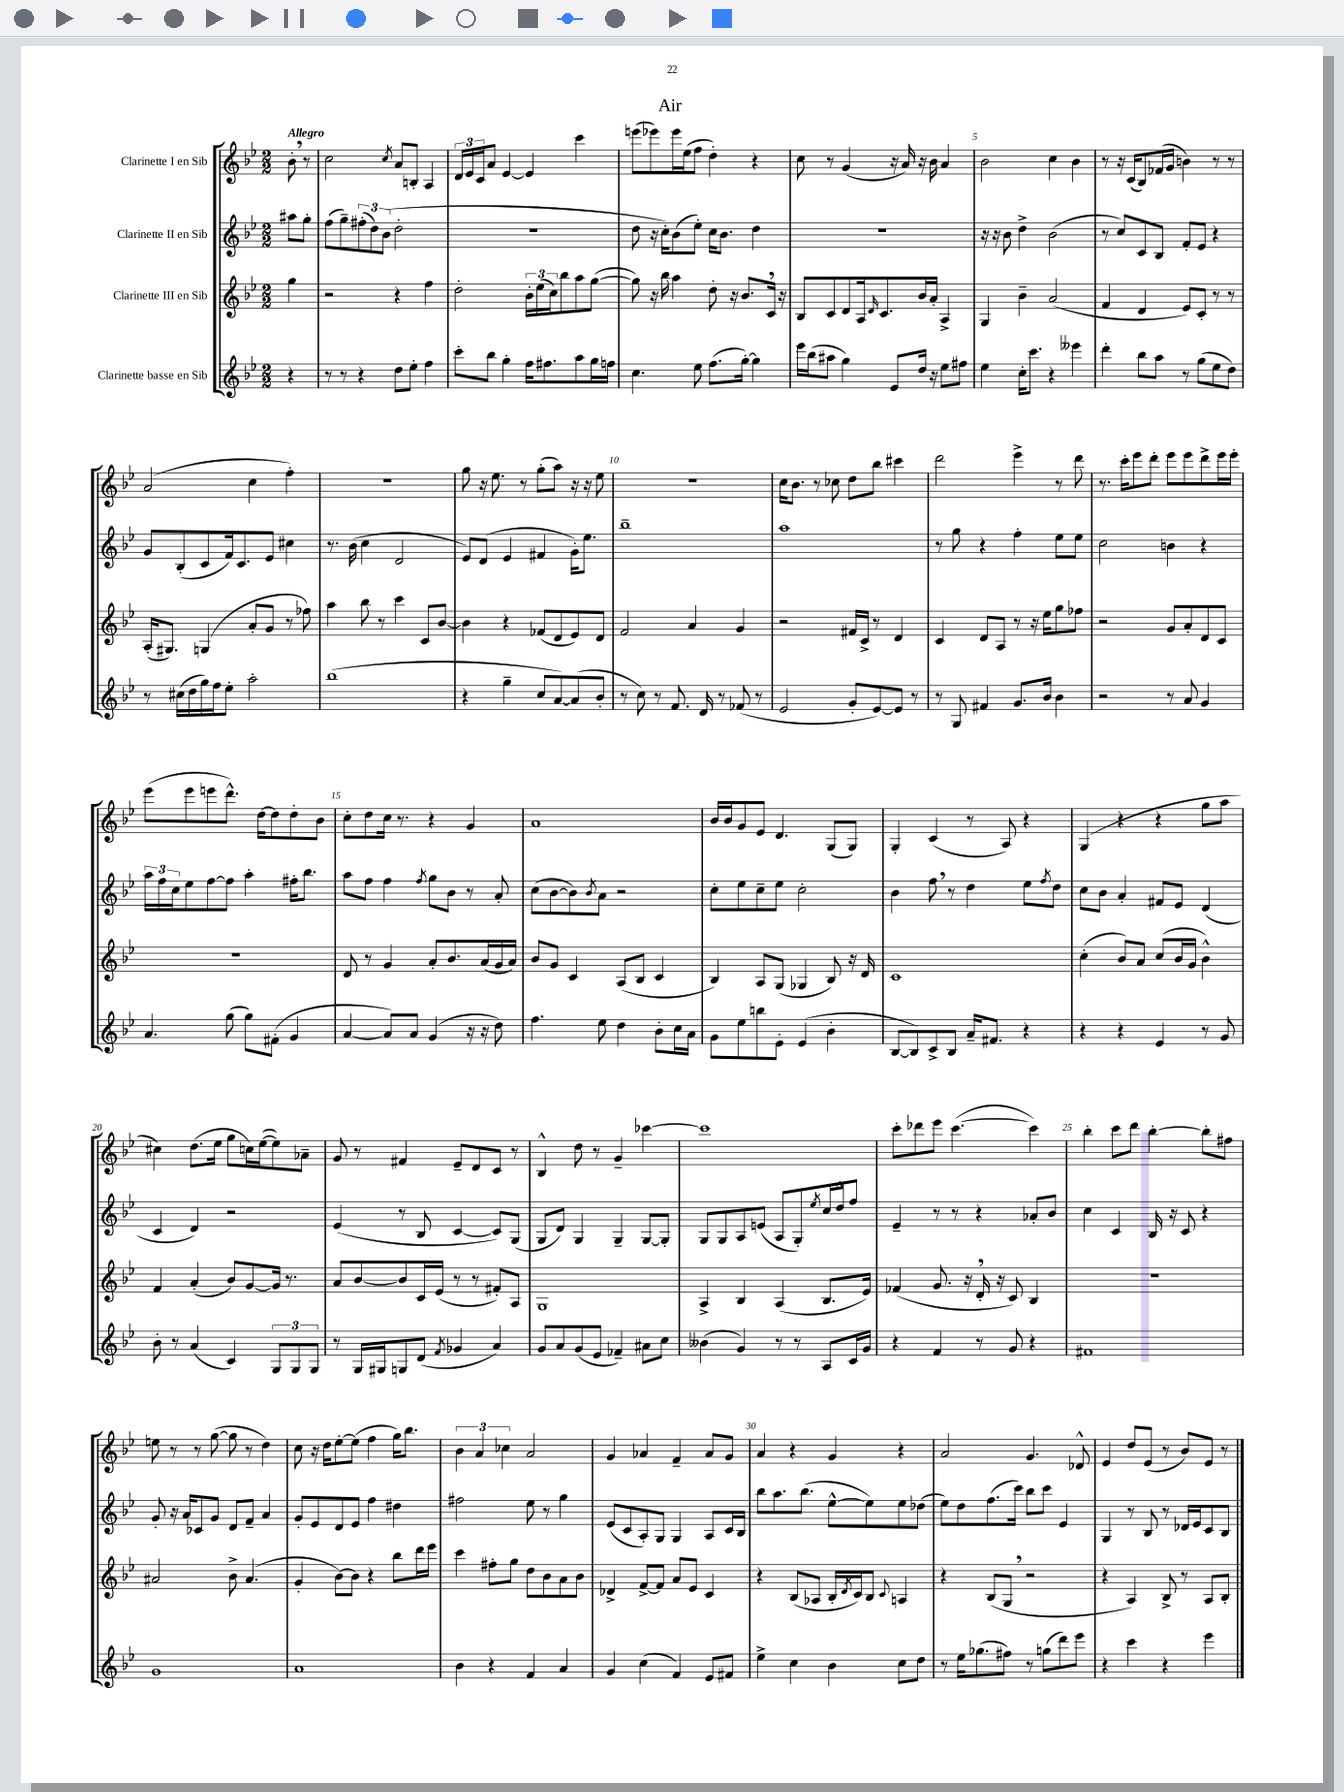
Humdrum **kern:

**kern	**kern	**kern	**kern
*staff4	*staff3	*staff2	*staff1
*clefG2	*clefG2	*clefG2	*clefG2
*k[b-e-]	*k[b-e-]	*k[b-e-]	*k[b-e-]
*M2/2	*M2/2	*M2/2	*M2/2
4r	4gg	8aa#	8b-'
.	.	8gg'	8r
=	=	=	=
8r	2r	(8ff	2cc
8r	.	8gg~)	.
4r	.	(12ff#'	.
.	.	12dd)	.
.	.	(12b-	.
.	.	.	8qcc
8dd	4r	2dd'	8a
8ee-'	.	.	8B'
4ff	4ff	.	4A
=	=	=	=
8ccc'	2dd'	1r	24d
.	.	.	24e-
.	.	.	24c
8bb-	.	.	8a
4gg'	.	.	[4e-
16ff	24b-'	.	4e-]
.	(24ee-	.	.
8.ff#	.	.	.
.	24cc)	.	.
.	8bb-	.	.
8aa	8aa	.	4ccc
16gg	([8gg	.	.
16ff	.	.	.
=	=	=	=
4.cc	8gg])	8dd	(8eee
.	16r	16r	8eee-)
.	16bb-	16cc')	.
.	4aa	(8b-	16eee-
.	.	.	(16ee-
8ee-	.	8ee-')	8ff
(8.ff	8dd'	16cc	4dd')
.	.	8.b-	.
.	16r	.	.
[16gg')	8.b-	.	.
4gg]	.	4dd	4r
.	16c	.	.
.	16r	.	.
=	=	=	=
16eee-	8B-	1r	8cc
(16bb-	.	.	.
8aa#	8c	.	8r
4gg)	8d	.	(4g
.	16A	.	.
.	16qqd	.	.
.	8.c	.	.
8e-	.	.	16r
.	.	.	16a)
16dd	16b-	.	16r
16r	16a'	.	16b-
8ee-	4A^	.	4a
8ff#	.	.	.
=	=	=	=
4ee-	4G	16r	2b-
.	.	16r	.
.	.	8b-	.
16cc'	4b-~	4dd^	.
8.ccc	.	.	.
4r	(2a	(2b-	4cc
4eee--	.	.	4b-
=	=	=	=
4ddd'	4f	8r	8r
.	.	8cc)	16r
.	.	.	(16c
8bb-	4d	8c	8B-)
8aa	.	8B-	(16f-
.	.	.	16g
8r	8e-)	8f'	4b)
(8gg	8c'	8e-	.
8ee-	8r	4r	8r
8dd)	8r	.	8r
=	=	=	=
8r	(16A'	8g	(2a
.	8.G#)	.	.
(16cc#	.	(8B-'	.
16dd	.	.	.
16gg)	(4G	8c	.
16ff	.	.	.
8ee-'	.	16f)	.
.	.	8.c	.
2aa'	8a'	.	4cc
.	8g	8e-	.
.	8r	4cc#	4ff')
.	8ff-)	.	.
=	=	=	=
(1bb-	4aa	8.r	1r
.	.	(16b-	.
.	8bb-	4cc	.
.	8r	.	.
.	4ccc	2d	.
.	8c	.	.
.	[8b-	.	.
=	=	=	=
4r	4b-]	8e-)	8gg
.	.	(8d	16r
.	.	.	8.ee-
4gg~	4r	4e-	.
.	.	.	8r
8cc	(8f-	4f#	(8gg'
[8a)	8d	.	8aa)
(8a]	8e-)	16g')	16r
.	.	8.ee-	16r
8b-'	8d	.	8ee-
=	=	=	=
8r	2f	1bb-~	1r
8cc)	.	.	.
8r	.	.	.
8.f	.	.	.
.	4a	.	.
16d	.	.	.
8r	.	.	.
(8f-	4g	.	.
8r	.	.	.
=	=	=	=
2e-	2r	1aa	16cc
.	.	.	8.b-
.	.	.	8r
.	.	.	8cc-
8g'	16f#	.	8dd
.	16c^	.	.
[8e-)	8r	.	8bb-
8e-]	4d	.	4ccc#
8r	.	.	.
=	=	=	=
8r	4c	8r	2ddd
8G	.	8gg	.
4f#	8d	4r	.
.	8A	.	.
8.g	8r	4ff'	4eee-^
.	16r	.	.
16b-	16ee-	.	.
4b-	8gg	8ee-	8r
.	8ff-	8ee-	8ddd
=	=	=	=
2r	2r	2cc	8.r
.	.	.	16ccc'
.	.	.	8eee-
.	.	.	8ddd'
8r	8g	4b	8eee-
8a	8a'	.	8eee-
4g	8d	4r	8ddd^
.	8c	.	16eee-
.	.	.	16eee-'
=	=	=	=
4.a	1r	24aa	(8eee-
.	.	24ff	.
.	.	24cc	.
.	.	8ee-	8eee-
.	.	[8ff	8eee
(8gg	.	8ff]	8.ddd^^)
8gg)	.	4aa'	.
.	.	.	[16dd
(8f#'	.	.	8dd]
4g	.	16ff#'	8dd'
.	.	8.bb-	.
.	.	.	8b-
=	=	=	=
[4a	8d	8aa	8cc'
.	8r	8ff	8dd
8a])	4g	4ff	16cc
.	.	.	8.r
8a	.	.	.
.	.	8qff	.
(4g	8a'	8gg	4r
.	8.b-	8b-	.
16r	.	8r	4g
16r	(16a	.	.
8dd)	16g	8a'	.
.	16a)	.	.
=	=	=	=
4.ff	8b-	(8cc	1a
.	8g	[8b-	.
.	4c	8b-])	.
.	.	8qb-	.
8ee-	.	8a	.
4dd	(8A	2r	.
.	8B-	.	.
8b-'	4c	.	.
16cc	.	.	.
16a	.	.	.
=	=	=	=
8g	4B-)	8cc'	16b-
.	.	.	16b-
8ee-	.	8ee-	8g
8bb	8A	8cc~	8e-
8e-'	(8G	8ee-	4.d
(4e-	4G-	2cc'	.
4b-'	8B-)	.	(8G
.	16r	.	8G)
.	16d	.	.
=	=	=	=
[8B-	1c	4b-	4G'
8B-])	.	.	.
8c^	.	8ff	(4c
8B-	.	8r	.
16a~	.	4dd	8r
8.f#	.	.	.
.	.	.	8A)
4r	.	8ee-	4r
.	.	8qff	.
.	.	8dd	.
=	=	=	=
4r	(4cc'	8cc	(4G
.	.	8b-	.
4r	8b-)	4a'	4r
.	8a	.	.
4e-	(8cc	8f#	4r
.	16b-	8e-	.
.	16g	.	.
8r	4b-^^)	(4d	8gg
8g	.	.	8aa
=	=	=	=
8b-'	4f	4c	4cc#)
8r	.	.	.
(4a	(4a'	4d)	(8.dd
.	.	.	16ee-
4c)	8b-)	2r	8gg
.	[8g	.	16cc)
.	.	.	([16ee-
12G	16g]	.	8ee-])
.	8.r	.	.
12G	.	.	.
.	.	.	8a-~
12G	.	.	.
=	=	=	=
8r	8a	(4e-	8g
16G	[8b-	.	8r
16G#	.	.	.
8G	8b-]	8r	4f#
(8d	16c	8B-	.
.	(16e-	.	.
8qf	.	.	.
4g-	8r	[4c	8e-~
.	8r	.	8d
4a)	8f#')	8c])	8c
.	8A	(8G	8r
=	=	=	=
8g	1G	8G	4B-^^
8a	.	8d)	.
(8g	.	4G	8dd
8e-	.	.	8r
4f-~)	.	4G~	4g~
8a#	.	[8G	[4ccc-
8cc	.	8G']	.
=	=	=	=
(4b--	4A^	8G	1ccc-]
.	.	8G	.
4g)	4B-	8A	.
.	.	(8e	.
8r	(4A	8A	.
8r	.	8G')	.
.	.	8qee-	.
8A	8.B-	16cc	.
.	.	16dd^^	.
16c	.	8ff	.
16g	16e-)	.	.
=	=	=	=
4r	(4f-	4e-~	8ccc'
.	.	.	8ddd-
4f	8.g	8r	8eee-
.	.	8r	([4.ccc
.	16r	.	.
8r	16d'	4r	.
.	16r	.	.
8g	8c)	.	.
4r	4B-	8a-'	4ccc])
.	.	8b-	.
=	=	=	=
1f#	1r	4cc	4bb-'
.	.	4c	8ccc
.	.	.	8ddd
.	.	16B-	[4bb-'
.	.	16r	.
.	.	8c	.
.	.	4r	8bb-']
.	.	.	8ff#
=	=	=	=
1g	2a#	8g'	8ee
.	.	16r	8r
.	.	16a	.
.	.	8c-	8r
.	.	8g	([8gg
.	8b-^	8d	8gg]
.	(4.a#	8f~	8r
.	.	4a	4dd)
=	=	=	=
1a	4g'	8g'	8cc
.	.	8e-	16r
.	.	.	16dd
.	[8b-)	8d	[8ee-'
.	8b-]	8e-	(8ee-]
.	4r	4ff	4ff
.	8bb-	4dd#	16gg)
.	.	.	8.bb-
.	16ddd	.	.
.	16eee-	.	.
=	=	=	=
4b-	4ccc	2ff#	6b-
.	.	.	6a
4r	8ff#'	.	.
.	.	.	6cc-
.	8gg	.	.
4f	8dd	8ee-	2a
.	8b-	8r	.
4a	8a	4gg	.
.	8b-	.	.
=	=	=	=
4g	4d-^	(8e-	4g
.	.	8c	.
(4cc	[8f^	8A')	4a-
.	8f]	8G	.
4f)	8a	4G	4f~
.	8e-	.	.
8e-	4c	8A	8a-
8f#	.	16c	8g
.	.	16B-	.
=	=	=	=
4ee-^	4r	8bb-	4a
.	.	8.aa	.
4cc	(8B-	.	4r
.	.	(8.bb-	.
.	8A-	.	.
4b-	16B-'	[8ee-^^	4g
.	8qd	.	.
.	16c)	.	.
.	8B-	8ee-])	.
.	8qqc	.	.
8cc	4A	8ee-	4r
8dd	.	(8dd-	.
=	=	=	=
8r	4r	8ee-)	2a
16ee-	.	8dd	.
(8.gg-	.	.	.
.	(8B-	(8.ff	.
8ff#)	8G	.	.
.	.	16ccc)	.
8r	2r	8bb-	4.g
(8gg	.	8ccc	.
8ddd)	.	4e-	.
8eee-	.	.	8d-^^
=	=	=	=
4r	4r	4G	4e-
4ccc	4A)	8r	8dd
.	.	8B-	(8e-
4r	8B-^	8r	8r
.	8r	16d-	8b-)
.	.	16e-	.
4eee-	8A	8c	8e-
.	8B-'	8B-	8r
==	==	==	==
*-	*-	*-	*-
